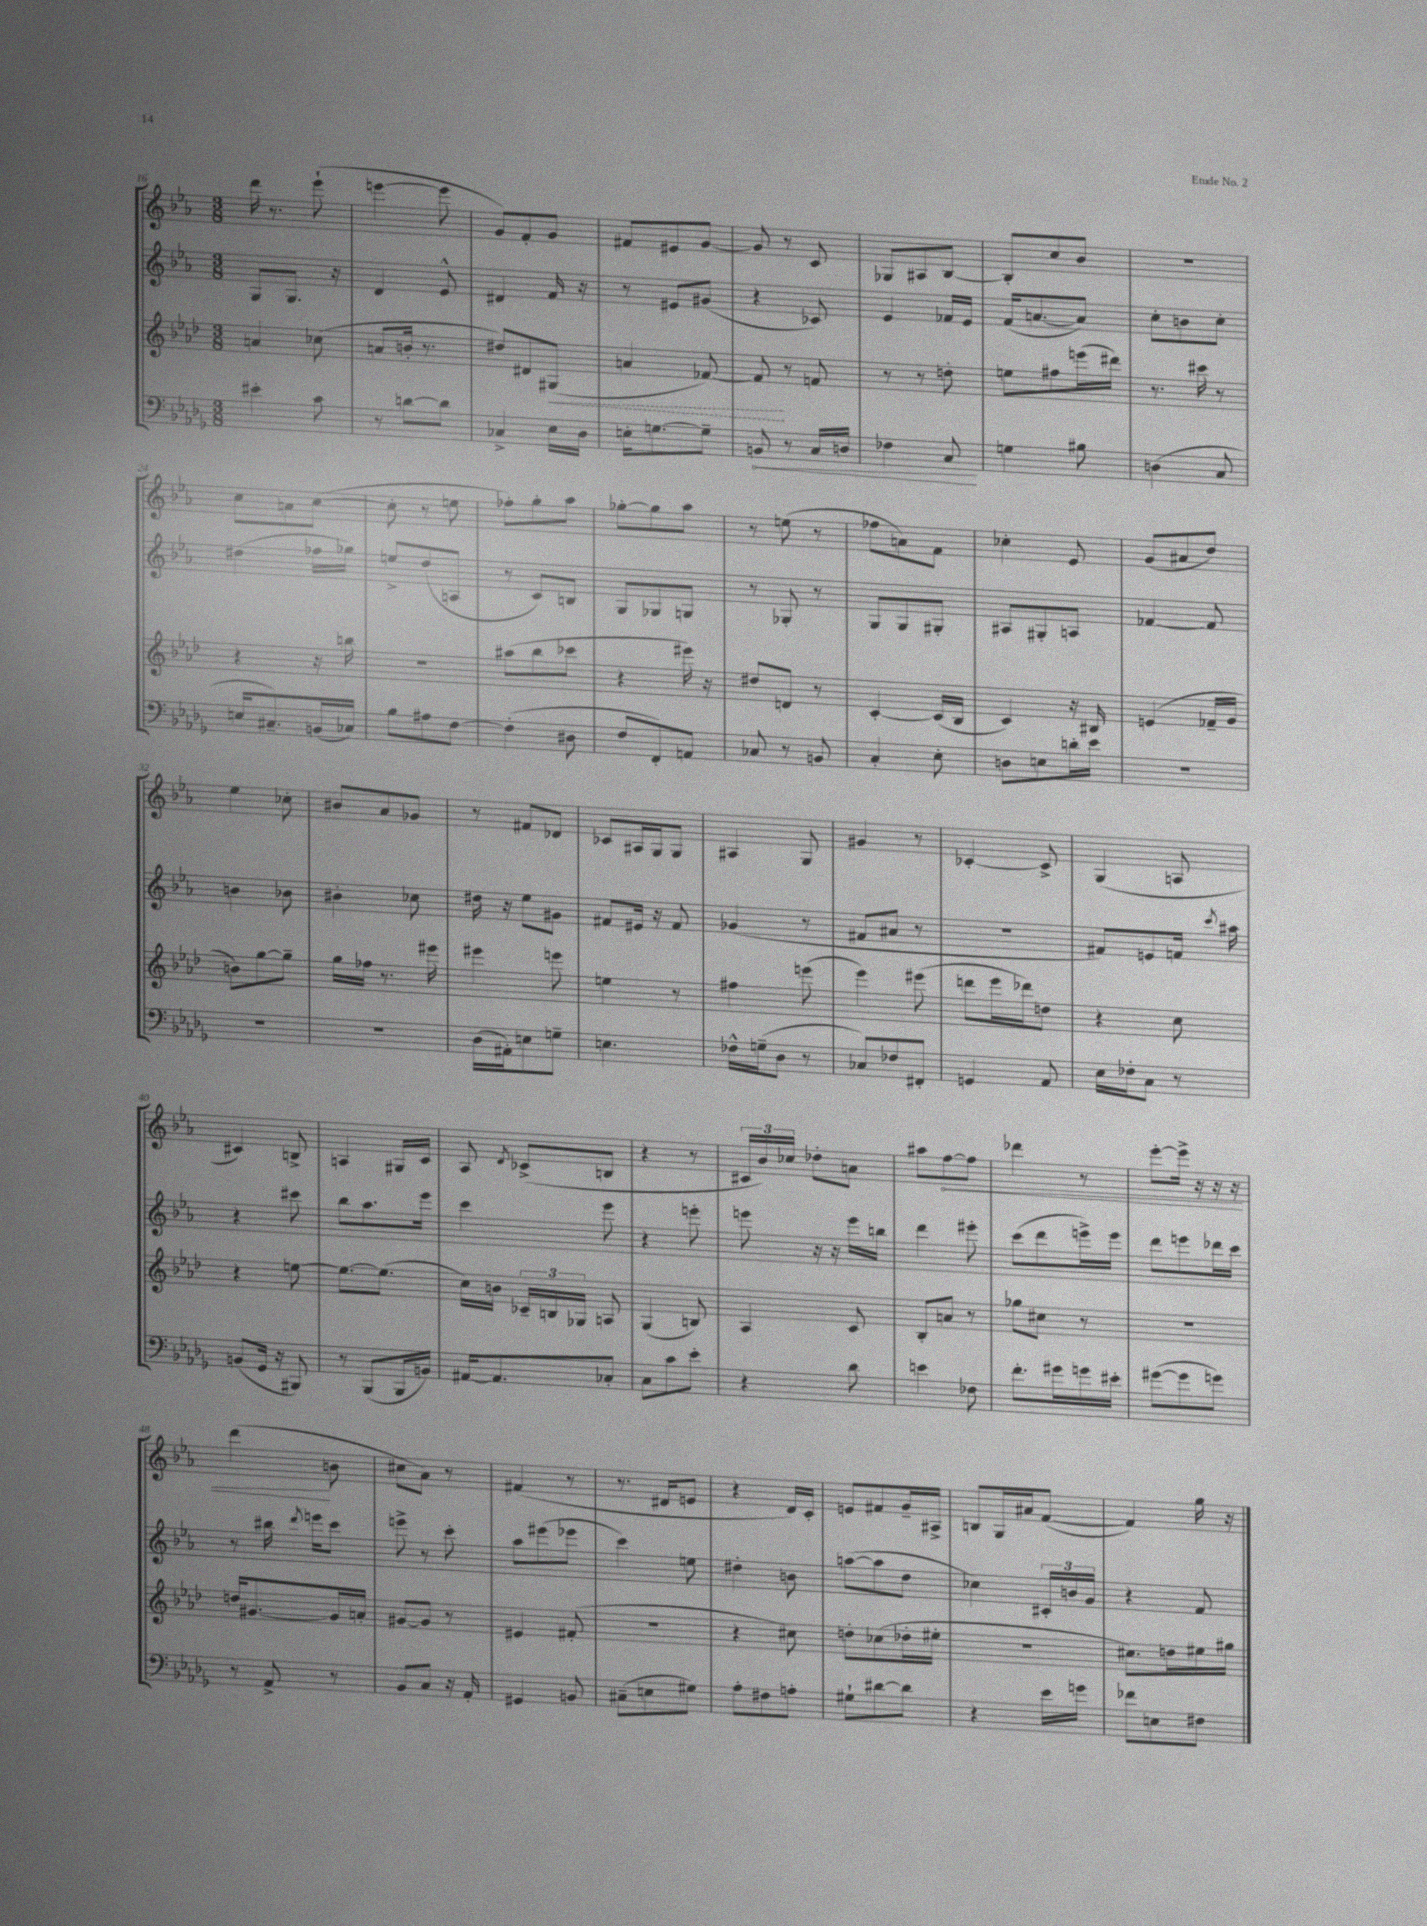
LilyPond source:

<<
\new StaffGroup <<
\new Staff = "s0" {
    \clef treble \key ees \major \numericTimeSignature \time 3/8
    \autoBeamOff d'''16 r8. ees'''8-!( |
    e'''4~ e'''8 |
    g'8[) f'8-. g'8] |
    fis'8[ eis'8 g'8]~ |
    g'8 r8 c'8 |
    ges8[ ais8 bes8]~ |
    bes8[-. c''8 bes'8] |
    R4. |
    c''8[ a'8 c''8]~( |
    c''8-. r8 e''8 |
    fes''8[-.) g''8-. aes''8] |
    ges''8[~-. ges''8 aes''8] |
    r8 e''8( r8 |
    fes''8[ a'8) f'8] |
    ces''4-. ees'8 |
    g'8[( ais'8 d''8]) |
    ees''4 ces''8-. |
    bis'8[ aes'8 ges'8] |
    r8 fis'8[ des'8] |
    ces'8[ ais16 g16 g8] |
    ais4 g8 |
    gis'4 r8 |
    ces'4~-. ces'8-> |
    g4( a8 |
    cis'4) b8-> |
    a4 gis16[ c'16] |
    aes8 \acciaccatura { d'8 } ces'8[->( b8] |
    r4 r8 |
    \tuplet 3/2 { cis'16[ bes'16) ces''16] } des''8[-. a'8] |
    ais''8[ \once \override Hairpin.circled-tip = ##t f''8~\< f''8] |
    des'''4 r8 |
    ees'''8[~-. ees'''16]-> r16 r16 r16 |
    d'''4\!( b'8 |
    cis''8[ aes'8]) r8 |
    fis'4( r8 |
    r8. dis'16[ e'8] |
    r4 d'16[) c'16]-. |
    e'8[ fis'8 g'16-- ais16]-> |
    b8[ g16 ais'16 f'8]~( |
    f'4) g''16 r16 \bar "|." |
}
\new Staff = "s1" {
    \clef treble \key ees \major \numericTimeSignature \time 3/8
    \autoBeamOff g8[ g8.] r16 |
    d'4 ees'8-^ |
    dis'4 f'16 r16 |
    r8 eis'8[ gis'8]( |
    r4 ces'8) |
    ees'4 fes'16[ ees'16] |
    f'16[( a'8.~ a'8]) |
    c''8[-. b'8 c''8]-. |
    dis''4( fes''16[ ges''16]) |
    e''8[-> d''8( a8] |
    r8 c'8[) b8] |
    g8[ ges8 g8] |
    r8 ges8-. r8 |
    g8[ g8 gis8]-. |
    ais8[ gis8-. a8] |
    fes'4~ fes'8 |
    b'4 bes'8 |
    bis'4-. ces''8 |
    dis''16 r16 ees''8[ gis'8] |
    fis'8[ eis'16] r16 fis'8 |
    ges'4( r8 |
    fis'8[ ais'8] r8 |
    R4. |
    fis'8[) e'8 f'16] \acciaccatura { c'''8 } ais''16 |
    r4 cis'''8 |
    bes''8[ aes''8. ees'''16] |
    c'''4 ees'''8 |
    r4 e'''8-. |
    e'''8 r16 r16 e'''16[ b''16] |
    d'''4 eis'''8-. |
    c'''8[( d'''8 e'''16->) e'''16] |
    d'''8[ e'''8 des'''16 c'''16] |
    r8 bis''16 \acciaccatura { d'''8 } e'''16[ c'''8] |
    e'''8-> r8 c'''8-. |
    aes''8[ eis'''8( ees'''8] |
    c'''4) e''8 |
    dis''4-. b'8 |
    a''8[~( a''8 d''8] |
    ces''4) \tuplet 3/2 { cis'16[-. b'16 g'16] } |
    r4 f'8 \bar "|." |
}
\new Staff = "s2" {
    \clef treble \key aes \major \numericTimeSignature \time 3/8
    \autoBeamOff a'4 ces''8( |
    a'8[ b'16]-. r8. |
    dis''8[) dis'8 \once \override Hairpin.style = #'dashed-line gis8]\<( |
    a'4 fes'8~) |
    fes'8\! r8 f'8 |
    r8 r8 d''8-. |
    e''8[ fis''8 e'''16( dis'''16]) |
    r8. cis'''16 r8 |
    r4 r16 b''16 |
    R4. |
    ais''8[( bes''8 ces'''8] |
    r4 eis'''16) r16 |
    dis''8[ d'8] r8 |
    c'4~-. c'16[( bes16] |
    c'4) r16 bis16 |
    e'4( fes'16[-- g'16] |
    b'8[) g''8~ g''8]-- |
    g''16[ fes''16] r8. eis'''16 |
    eis'''4 e'''8 |
    e''4 r8 |
    fis''4 e'''8( |
    ees'''4) eis'''8( |
    d'''8[ ees'''16 des'''16) d''8] |
    r4 c''8 |
    r4 e''8~ |
    e''8.[~ e''8.]( |
    c''16[) b'16] \tuplet 3/2 { ces'16[-- b16 ges16] } a8 |
    g4( b8) |
    aes4 c'8 |
    bes8[-. a'8] r8 |
    ges''8[ cis''8] r8 |
    R4. |
    d''16[ gis'8.~ gis'16 a'16]-. |
    gis'8[~ gis'8] r8 |
    eis'4 fis'8-.( |
    R4. |
    r4 cis''8) |
    d''8[-. ces''8( des''16-. eis''16]-. |
    R4. |
    cis''8.[) d''16 eis''16 gis''16] \bar "|." |
}
\new Staff = "s3" {
    \clef bass \key des \major \numericTimeSignature \time 3/8
    \autoBeamOff eis'4-. c'8 |
    r8 d'8[~ d'8] |
    ces4-> ees16[ des16] |
    e16[-. g8.~ g8]-- |
    \once \override Hairpin.circled-tip = ##t b,8\< r8 c16[ d16] |
    fes4 c8\! |
    g4 bis8 |
    d4( c8 |
    e16[ cis8.--) b,16( ces16]) |
    bes8[ ais8 f8]~ |
    f4-.( dis8 |
    f8[ f,8-.) a,8] |
    ces8 r8 b,8 |
    c4-. ees8-. |
    d8[ e8 d'16-. ees'16] |
    R4. |
    R4. |
    R4. |
    des16[( ais,16-.) e8 g8]-- |
    e4. |
    fes16[-^ g16--( des8] r8 |
    ces8[) fes8 fis,8]-. |
    g,4 aes,8 |
    ees16[ fes16-. c8] r8 |
    b,8[( ges,16] r16 bis,,8) |
    r8 bes,,8[( bes,,16 b,16]) |
    ais,16[~ ais,8. ces8]-. |
    c8[ c'8 ees'8]-. |
    r4 des'8 |
    e'4 fes8 |
    f'8.[-. gis'16 g'16 eis'16]-. |
    gis'8[~( gis'8 g'8]) |
    r8 aes,8-> r8 |
    bes,8[ c8] r16 aes,16-. |
    gis,4 b,8 |
    cis8[--( e8 gis8]) |
    aes8[-. fis8 a8]-. |
    gis8[-! dis'8~ dis'8] |
    r4 ees'16[ g'16] |
    fes'8[ e8 fis8] \bar "|." |
}
>>
>>
\layout { \context { \Score currentBarNumber = #16 } }
